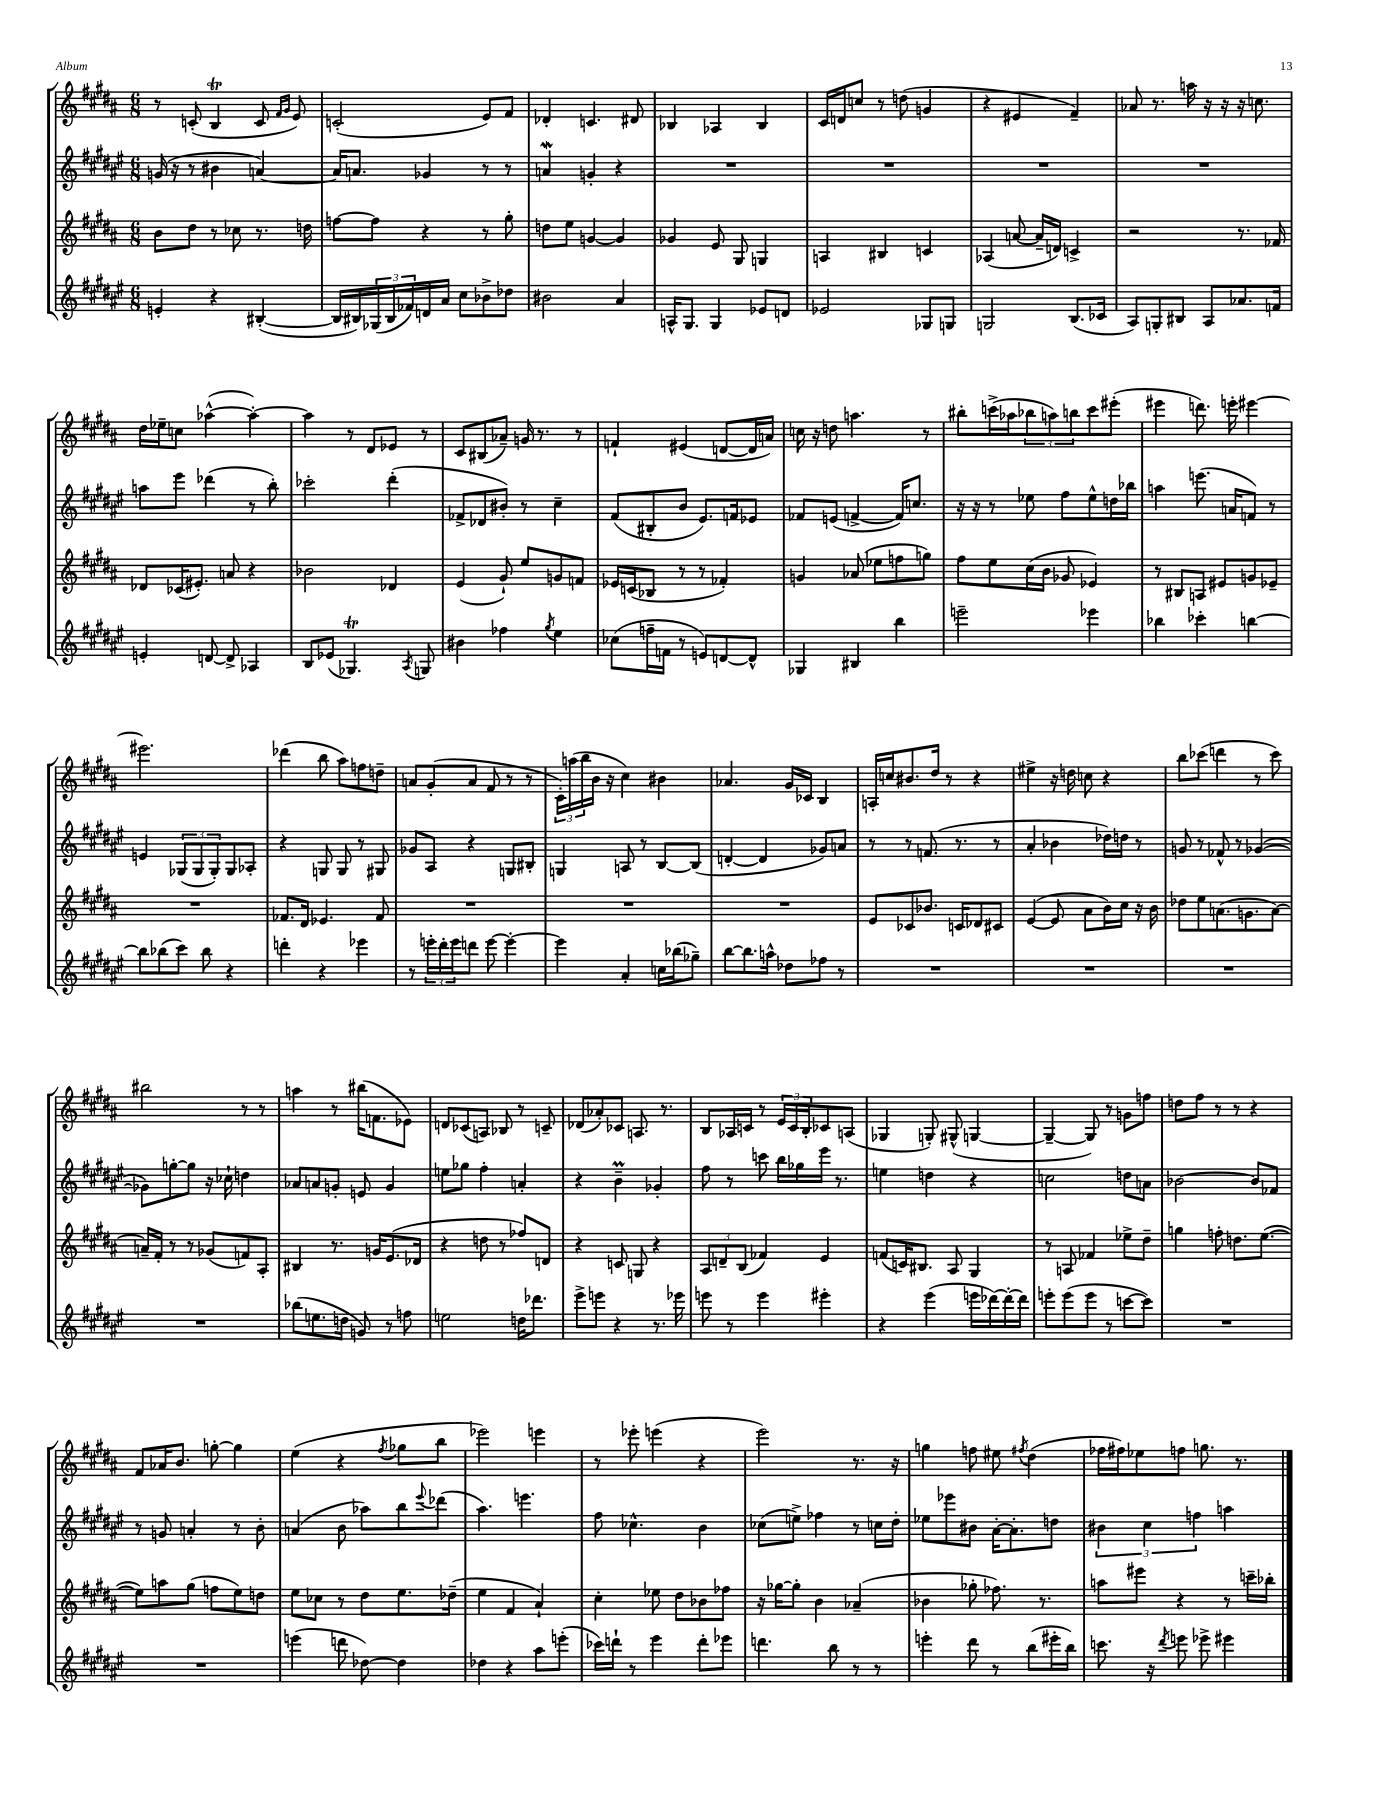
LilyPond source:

<<
\new StaffGroup <<
\new Staff = "s0" {
    \clef treble \key b \major \numericTimeSignature \time 6/8
    r8 c'8-.( b4\trill c'8 \grace { fis'16 gis'16 } e'8) |
    c'2-.( e'8) fis'8 |
    des'4-. c'4. dis'8 |
    bes4 aes4 bes4 |
    cis'16 d'16 c''8 r8 d''8( g'4 |
    r4 eis'4 fis'4--) |
    aes'8 r8. a''16 r16 r16 r16 c''8. |
    dis''16 ees''16-- c''8 aes''4~-^( aes''4~-.) |
    aes''4 r8 dis'8 ees'8 r8 |
    cis'8 bis8( aes'8--) g'16 r8. r8 |
    f'4-! eis'4( d'8~ d'16 a'16) |
    c''16 r16 d''8 a''4. r8 |
    bis''8-. c'''16->( aes''16 \tuplet 3/2 { bes''8 a''8) b''8 } c'''8 eis'''8-.( |
    eis'''4 d'''8.) e'''16-. eis'''4~ |
    eis'''2. |
    des'''4( b''8 ais''8) f''8 d''8-- |
    a'8 gis'8-.( a'8 fis'8 r8 r8 |
    \tuplet 3/2 { cis'16-.) a''16( b''16 } b'16 r16 cis''4) bis'4 |
    aes'4. gis'16 ces'16 b4 |
    a16-. c''16 bis'8. dis''16 r8 r4 |
    eis''4-> r16 d''16 c''8 r4 |
    b''8 ces'''8( d'''4 r8 ces'''8) |
    bis''2 r8 r8 |
    a''4 r8 bis''16( f'8. ees'8) |
    d'8 ces'8( a8) bes8 r8 c'8-- |
    des'8( aes'8-.) ces'8 a8. r8. |
    b8 aes16 c'16 r8 \tuplet 3/2 { e'16 c'16 b16-. } ces'8 a8( |
    ges4 g8-.) gis8-^( g4~ |
    g4~-- g8) r8 g'8 f''8 |
    d''8 fis''8 r8 r8 r4 |
    fis'8 aes'16 b'8. g''8~-. g''4 |
    e''4( r4 \acciaccatura { fis''8 } ges''8 b''8 |
    ees'''2) e'''4 |
    r8 ees'''8-. e'''4( r4 |
    e'''2) r8. r16 |
    g''4 f''8 eis''8 \acciaccatura { fis''8 } dis''4( |
    fes''16 fis''16) ees''8 f''8 g''8. r8. \bar "|." |
}
\new Staff = "s1" {
    \clef treble \key fis \major \numericTimeSignature \time 6/8
    g'16( r16 r8 bis'4 a'4~) |
    a'16 a'8. ges'4 r8 r8 |
    a'4\mordent g'4-. r4 |
    R2. |
    R2. |
    R2. |
    R2. |
    a''8 eis'''8 des'''4( r8 b''8-.) |
    ces'''2-. dis'''4-.( |
    fes'8-> des'8 bis'8-.) r8 cis''4-- |
    fis'8( bis8-. b'8 eis'8.) f'16 ees'8 |
    fes'8 e'8( f'4~-> f'16) c''8. |
    r16 r16 r8 ees''8 fis''8 ees''8-^ d''16 bes''16 |
    a''4 e'''8.( a'16 f'8) r8 |
    e'4 \tuplet 3/2 { ges8( ges8 ges8-.) } ges8 aes8-. |
    r4 g8 g8 r8 gis8 |
    ges'8 ais8 r4 g8 bis8-. |
    g4 a8 r8 b8~ b8( |
    d'4~-. d'4 ges'8) a'8 |
    r8 r8 f'8.( r8. r8 |
    ais'4-. bes'4 des''16) d''16 r8 |
    g'8 r8 fes'8-^ r8 ges'4~( |
    ges'8) g''8~-. g''8 r16 ces''16-! d''4 |
    aes'8 a'8 g'8-. e'8 g'4 |
    e''8 ges''8 fis''4-. a'4-. |
    r4 b'4--\prall ges'4-. |
    fis''8 r8 c'''8 b''16 ges''16 eis'''16 r8. |
    e''4 d''4 r4 |
    c''2 d''8 a'8 |
    bes'2~ bes'8 fes'8 |
    r8 g'8 a'4-. r8 b'8-. |
    a'4( b'8 aes''8) b''8 \appoggiatura { eis'''8 } des'''8( |
    ais''4.) e'''4. |
    fis''8 ces''4.-^ b'4 |
    ces''8( e''8->) fes''4 r8 c''16 dis''16-. |
    ees''8 ees'''8 bis'8 ais'16~-. ais'8.-. d''8 |
    \tuplet 3/2 { bis'4 cis''4 f''4 } a''4 \bar "|." |
}
\new Staff = "s2" {
    \clef treble \key b \major \numericTimeSignature \time 6/8
    b'8 dis''8 r8 ces''8 r8. d''16 |
    f''8~ f''8 r4 r8 gis''8-. |
    d''8 e''8 g'4~ g'4 |
    ges'4 e'8 gis8 g4 |
    a4 bis4 c'4 |
    aes4( a'8~ a'16-- d'16) c'4-> |
    r2 r8. fes'16 |
    des'8 ces'16( eis'8.-.) a'8 r4 |
    bes'2 des'4 |
    e'4( gis'8-!) e''8 g'8 f'8 |
    ees'16 c'16( bes8 r8 r8 fes'4-.) |
    g'4 aes'8( ees''8 f''8 g''8) |
    fis''8 e''8 cis''16( b'16 ges'8 ees'4) |
    r8 bis8 a8 eis'8 g'8 ees'8-- |
    R2. |
    fes'8. dis'16 ees'4. fes'8 |
    R2. |
    R2. |
    R2. |
    e'8 ces'8 bes'8. c'16 des'8 cis'8 |
    e'4~( e'8 ais'8 b'16) cis''16 r16 b'16 |
    des''8 e''8 a'8.( g'8. a'8~) |
    a'16-- fis'16-. r8 r8 ges'8( f'8) ais8-. |
    bis4 r8. g'16 e'8.( des'16 |
    r4 d''8 r8 fes''8) d'8 |
    r4 c'8 g8 r4 |
    \tuplet 3/2 { ais8 d'8-- b8( } fes'4) e'4 |
    f'8( c'16) bis8. ais8 gis4 |
    r8 a8 fes'4 ees''8-> dis''8-- |
    g''4 f''8-. d''8. e''8.~( |
    e''8) a''8 gis''8( f''8 e''8) d''8 |
    e''8 ces''8 r8 dis''8 e''8. des''16--( |
    e''4 fis'4 ais'4-!) |
    cis''4-. ees''8 dis''8 bes'8 fes''8 |
    r16 ges''16~ ges''8-. b'4 aes'4--( |
    bes'4 ges''8-. fes''8.) r8. |
    a''8 eis'''8 r4 r8 c'''16-- bes''16-. \bar "|." |
}
\new Staff = "s3" {
    \clef treble \key fis \major \numericTimeSignature \time 6/8
    e'4-. r4 bis4~-.( |
    bis16 bis16) \tuplet 3/2 { ges16( bis16 fes'16) } d'16 ais'16 cis''8 bes'8-> des''8 |
    bis'2 ais'4 |
    a16-^ gis8. gis4 ees'8 d'8 |
    ees'2 ges8 g8 |
    g2 b8.( ces'16 |
    ais8) g8-. bis8 ais8 aes'8. f'16 |
    e'4-. d'8~ d'8-> aes4 |
    b8 ees'8( ges4.\trill) \acciaccatura { ais8 } g8 |
    bis'4 fes''4 \acciaccatura { gis''8 } eis''4 |
    ces''8( f''16-- f'16 r8 e'8) d'8~ d'8-^ |
    ges4 bis4 b''4 |
    e'''2-- ees'''4 |
    bes''4 ces'''4-. b''4~ |
    b''8 bes''8( cis'''8) bes''8 r4 |
    d'''4-. r4 ees'''4 |
    r8 \tuplet 3/2 { e'''16-. dis'''16-. e'''16 } d'''8 e'''8~ e'''4~-. |
    e'''4 ais'4-. c''16 bes''16( ges''8--) |
    b''8~ b''8. a''16-^ des''8 fes''8 r8 |
    R2. |
    R2. |
    R2. |
    R2. |
    bes''8( e''8. d''16 g'8) r8 f''8 |
    e''2 d''16 des'''8. |
    eis'''8-> e'''8 r4 r8. ees'''16 |
    e'''8 r8 e'''4 eis'''4-. |
    r4 eis'''4( e'''16 des'''16~) des'''16~-. des'''16 |
    e'''8-. e'''8( e'''8 r8 c'''8~ c'''8) |
    R2. |
    R2. |
    e'''4( d'''8 des''8~) des''4 |
    des''4 r4 ais''8 e'''8-.( |
    ces'''16) d'''16-! r8 eis'''4 d'''8-. ees'''8 |
    d'''4. b''8 r8 r8 |
    e'''4-. dis'''8 r8 b''8( eis'''16-. b''16) |
    c'''8. r16 \acciaccatura { dis'''8 } e'''8 ees'''8-> eis'''4 \bar "|." |
}
>>
>>
\layout { \context { \Score \remove "Bar_number_engraver" } }
